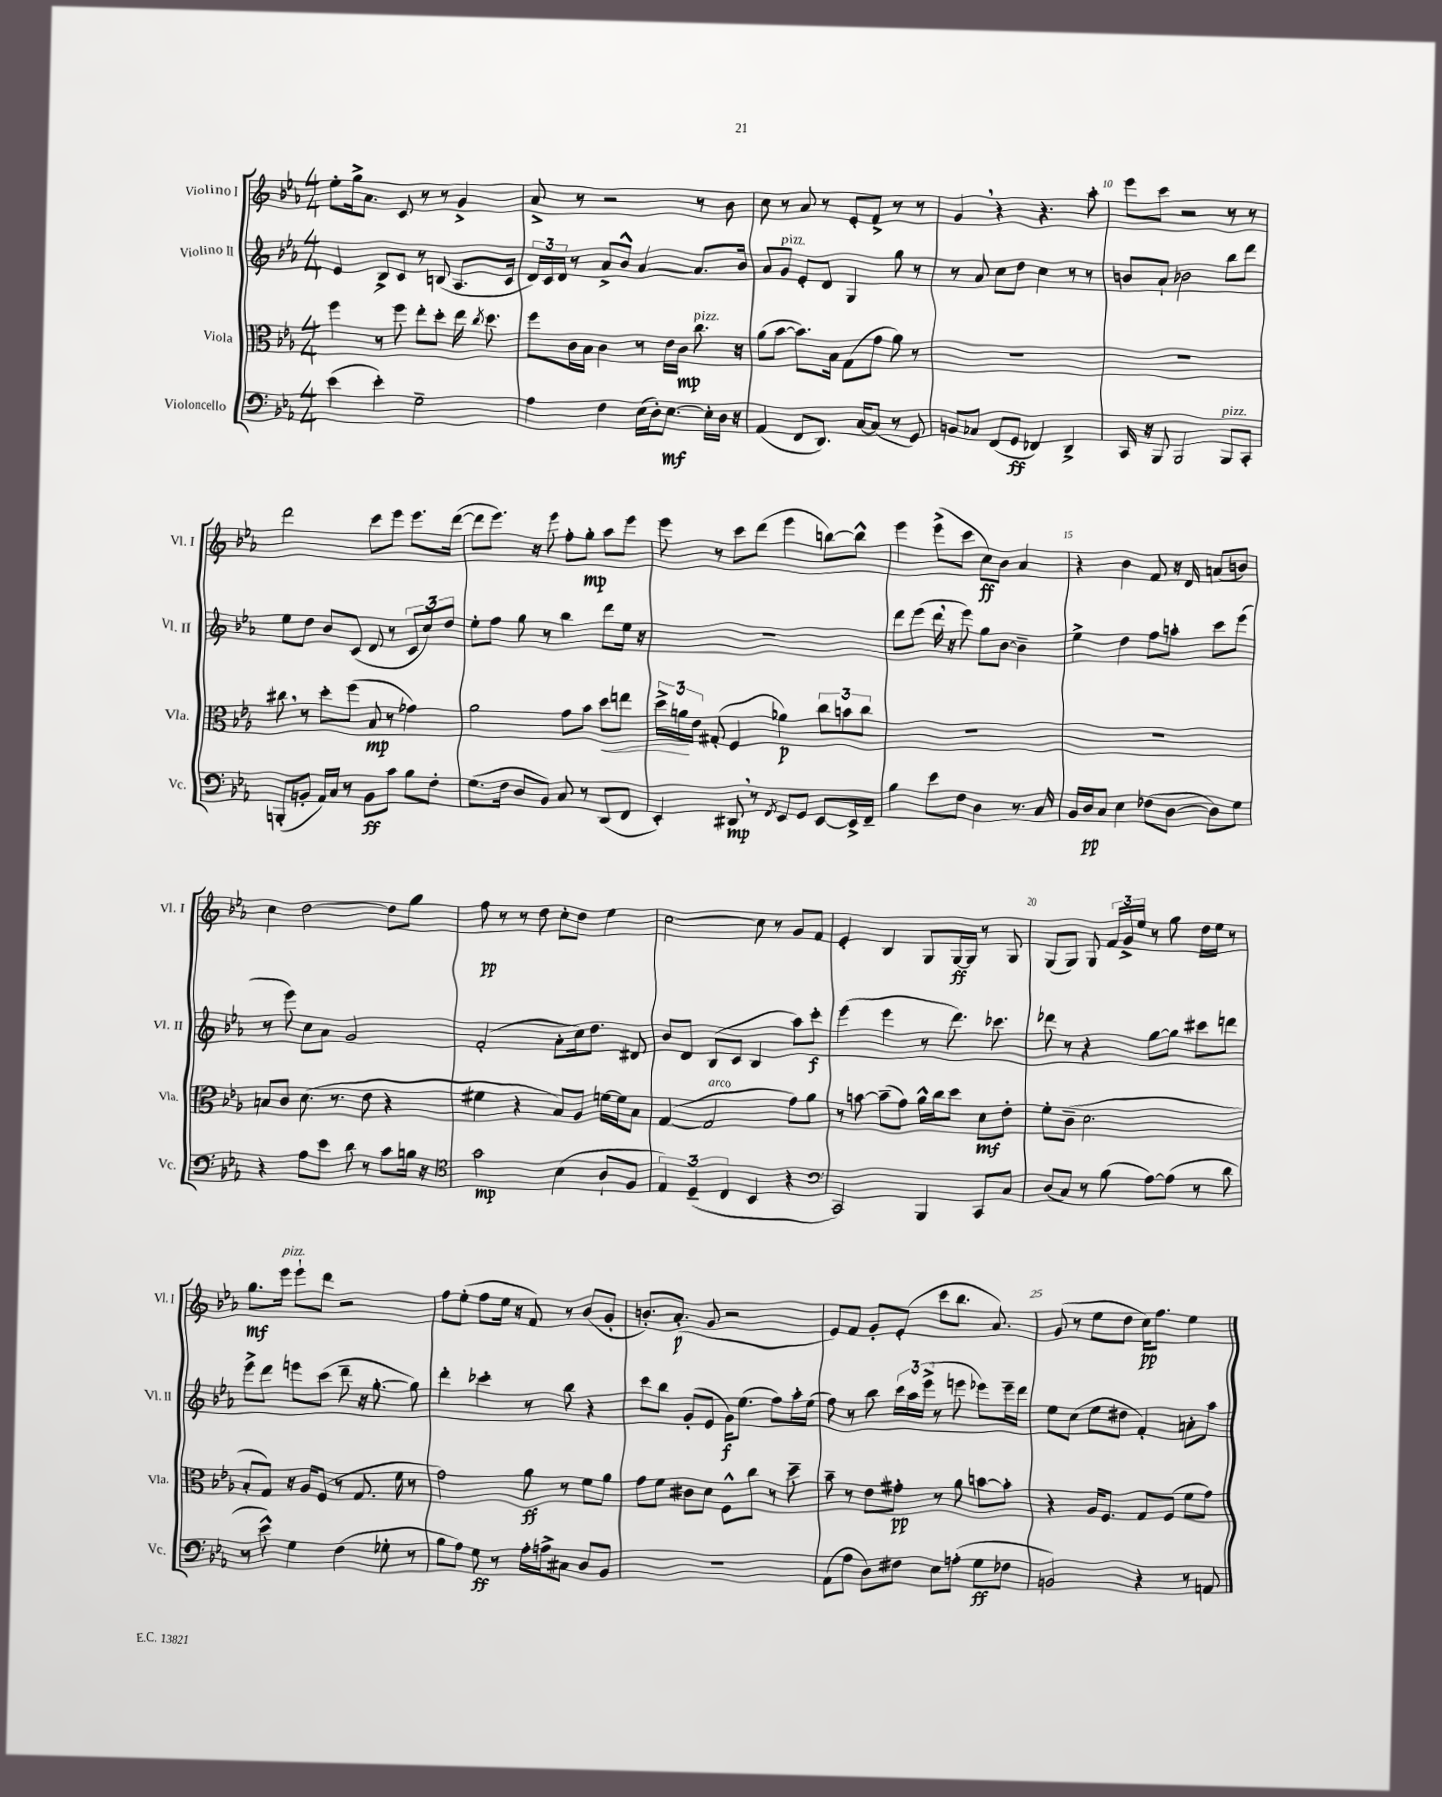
<<
\new StaffGroup <<
\new Staff = "s0" \with { instrumentName = "Violino I" shortInstrumentName = "Vl. I" } {
    \clef treble \key ees \major \numericTimeSignature \time 4/4
    \autoBeamOff ees''8[-. g''16-> aes'8.] c'8 r8 r8 g'4-> |
    aes'8-> r8 r2 r8 bes'8 |
    c''8 r8 aes'8 r8 ees'8[-. f'8]-> r8 r8 |
    g'4 \breathe r4 r4. aes''8-. |
    ees'''8[ c'''8] r2 r8 r8 |
    d'''2 c'''8[ ees'''8] ees'''8.[ d'''16]~( |
    d'''8[ ees'''8.]) r16 ees'''8 f''8[-. g''8]-.\mp aes''8[ ees'''8] |
    ees'''8 r8 c'''8[ d'''8]( ees'''4 b''8[~) b''8]-^ |
    ees'''4 ees'''8[->( c'''8] c''8[\ff) bes'8] aes'4 |
    r4 bes'4 f'8 r16 d'16 a'8[( b'8]) |
    c''4 d''2~ d''8[ g''8] |
    f''8\pp r8 r8 d''8 c''8[-. d''8] ees''4 |
    c''2~ c''8 r8 g'8[ f'8] |
    ees'4-. bes4 g8[ g16~\ff g16] r8 g8 |
    g8[( g8]) g8 \tuplet 3/2 { f'16[ g'16-> ees''16] } r8 g''8 d''16[ ees''16] r8 |
    g''8.[\mf ees'''16]^\markup { \italic "pizz." } ees'''8[-! d'''8] r2 |
    f''8[ ees''8]-.( f''8[ ees''16] r16 f'8) r8 bes'8[( g'8]-. |
    b'8.[-.) aes'8.]-.\p( g'8 r2 |
    ees'8[) f'8] g'8[-. ees'8]-.( c'''8[ bes''8.] aes'8.) |
    g'8( r8 ees''8[ d''8] c''16[\pp) f''8.] ees''4 \bar "|." |
}
\new Staff = "s1" \with { instrumentName = "Violino II" shortInstrumentName = "Vl. II" } {
    \clef treble \key ees \major \numericTimeSignature \time 4/4
    \autoBeamOff ees'4 bes8[-> c'8] r8 b8( aes8.[ c'16] |
    \tuplet 3/2 { d'16[) c'16 d'16] } r8 aes'8[-> bes'8]-^ aes'4~ aes'8.[ bes'16] |
    aes'8[ g'8]^\markup { \italic "pizz." } ees'8[-. d'8] g4 g''8 r8 |
    r8 aes'8 c''8[ d''8] c''4 r8 r8 |
    b'8[ aes'8]-! bes'2 bes''8[ d'''8] |
    ees''8[ d''8] bes'8[ c'8]( d'8 r8 \tuplet 3/2 { c'8[ c''8) d''8] } |
    ees''8[-. f''8] g''8 r8 bes''4 d'''8[ ees''16] r16 |
    R1 |
    d'''8[ ees'''8]( d'''16 \breathe r16 ees'''8) g''8[ bes'8]~ bes'4-- |
    ees''4-> d''4 f''8[ a''8]-. c'''8[ ees'''8]( |
    r8 ees'''8) c''8[ aes'8] g'2 |
    f'2-.( aes'8[-. c''16) d''8.] dis'8 |
    bes'8[ d'8] bes8[( c'8] bes4 aes''8[) c'''8]-.\f |
    ees'''4( ees'''4 r8 d'''8.) ces'''8. |
    des'''8 r8 r4 g''8[~ g''8] cis'''8[ d'''8] |
    ees'''8[-> d'''8] e'''8[ c'''8]( d'''8-- r16 g''8.~-. g''8) |
    d'''4-. ces'''4-. r8 bes''8 r4 |
    c'''8[ bes''8] g'8[-.( ees'8] g'16[\f) ees''8.]( f''8[) aes''16-. ees''16]( |
    f''8) r8 bes''8 \tuplet 3/2 { c'''16[ aes''16 ees'''16]->( } r8 e'''8 ees'''8[) ees'''16-- d'''16] |
    ees''8[ c''8]( ees''8[ dis''8] f'4-.) a'8[-. aes''8] \bar "|." |
}
\new Staff = "s2" \with { instrumentName = "Viola" shortInstrumentName = "Vla." } {
    \clef alto \key ees \major \numericTimeSignature \time 4/4
    \autoBeamOff f''4 r8 f''8 ees''8[-. d''8]-. ees''16 \acciaccatura { c''8 } d''8. |
    f''8[ c'16 bes16] c'4 r8 ees'16[ c'16]\mp c''8.^\markup { \italic "pizz." } r16 |
    aes'8[( bes'8]~ bes'8.[) bes16] g8[( g'8] aes'8) r8 |
    R1 |
    R1 |
    cis''8 \breathe r8 d''8[-. f''8]( bes8\mp r8 ges'4) |
    aes'2 g'8[ bes'8] d''8[\< e''8] |
    \tuplet 3/2 { d''16[-> a'16\! ees'16] } gis8-.( f4 aes'4\p) \tuplet 3/2 { c''8[ b'8 c''8] } |
    R1 |
    R1 |
    b8[ c'8] d'8.( r8. ees'8 r4 |
    fis'4 r4 bes8[) aes8] f'16[~ f'16 bes8] |
    g4~( g2^\markup { \italic "arco" } g'8[) aes'8] |
    r8 b'8~ b'8[--( g'8]) aes'16[-^ c''16 d''8] d'8[\mf ees'8]-. |
    f'8[-. c'8]--( d'2. |
    bes8[-. g8]) r16 aes16[ f8]( r8 g8. f'16 r8 |
    g'2) aes'8\ff r8 f'8[ aes'8] |
    g'8[ f'8] cis'8[ d'8] f8[-^ c''8] r8 d''8-- |
    bes'8-- r8 ees'8[ gis'8]-.\pp r8 aes'8 b'8[~ b'8]-. |
    r4 aes16[ f8.] g8[ f8]( f'8[ g'8]) \bar "|." |
}
\new Staff = "s3" \with { instrumentName = "Violoncello" shortInstrumentName = "Vc." } {
    \clef bass \key ees \major \numericTimeSignature \time 4/4
    \autoBeamOff ees'4( ees'4-.) g2-- |
    aes4 f4 ees16[( d16-.) ees8.]~\mf ees16[-. d16] r16 |
    aes,4( f,8[ d,8.]) c16[~ c8]( r8 g,8) |
    b,8[ ces8] f,8[( g,8]\ff fes,4) d,4-> |
    c,16 r16 bes,,8 bes,,2 bes,,8[^\markup { \italic "pizz." } c,8]-. |
    b,,8[-.( b,8]-. aes,16[) c16] r8 b,8[\ff c'8] bes8[ f8]-. |
    g8.[( f16] d8[ bes,8]) c8 r8 d,8[( f,8] |
    ees,4-.) dis,8\mp \breathe r8 \acciaccatura { f,8 } ees,8[ g,8] ees,8[~ ees,16-> f,16]-- |
    bes4 ees'8[ f8] d4 r8. c16 |
    bes,16[ d16\pp c8] ees4 fes8[( d8]~ d8[) g8] |
    r4 aes8[ ees'8] d'8 r8 c'8[ b16] r16 |
    \clef tenor g'2\mp bes4( aes8[-! f8] |
    \tuplet 3/2 { ees4) d4--( c4 } bes,4 r4 |
    \clef bass c,2) bes,,4 c,8[ c8] |
    d8[( c8]) r8 bes8( aes8[~) aes8]( r8 d'8 |
    r8 ees'8-^) g4 f4( ges8-. r8 |
    bes8[ aes8]) g8\ff r8 aes16[-. a16-> cis8] d8[ bes,8] |
    R1 |
    aes,8[( aes8] d8[) fis8] ees8[ a8]-.( g8[\ff fes8] |
    b,2) r4 r8 a,8 \bar "|." |
}
>>
>>
\layout { \context { \Score currentBarNumber = #6 \override BarNumber.break-visibility = ##(#f #t #t) barNumberVisibility = #(every-nth-bar-number-visible 5) } }
